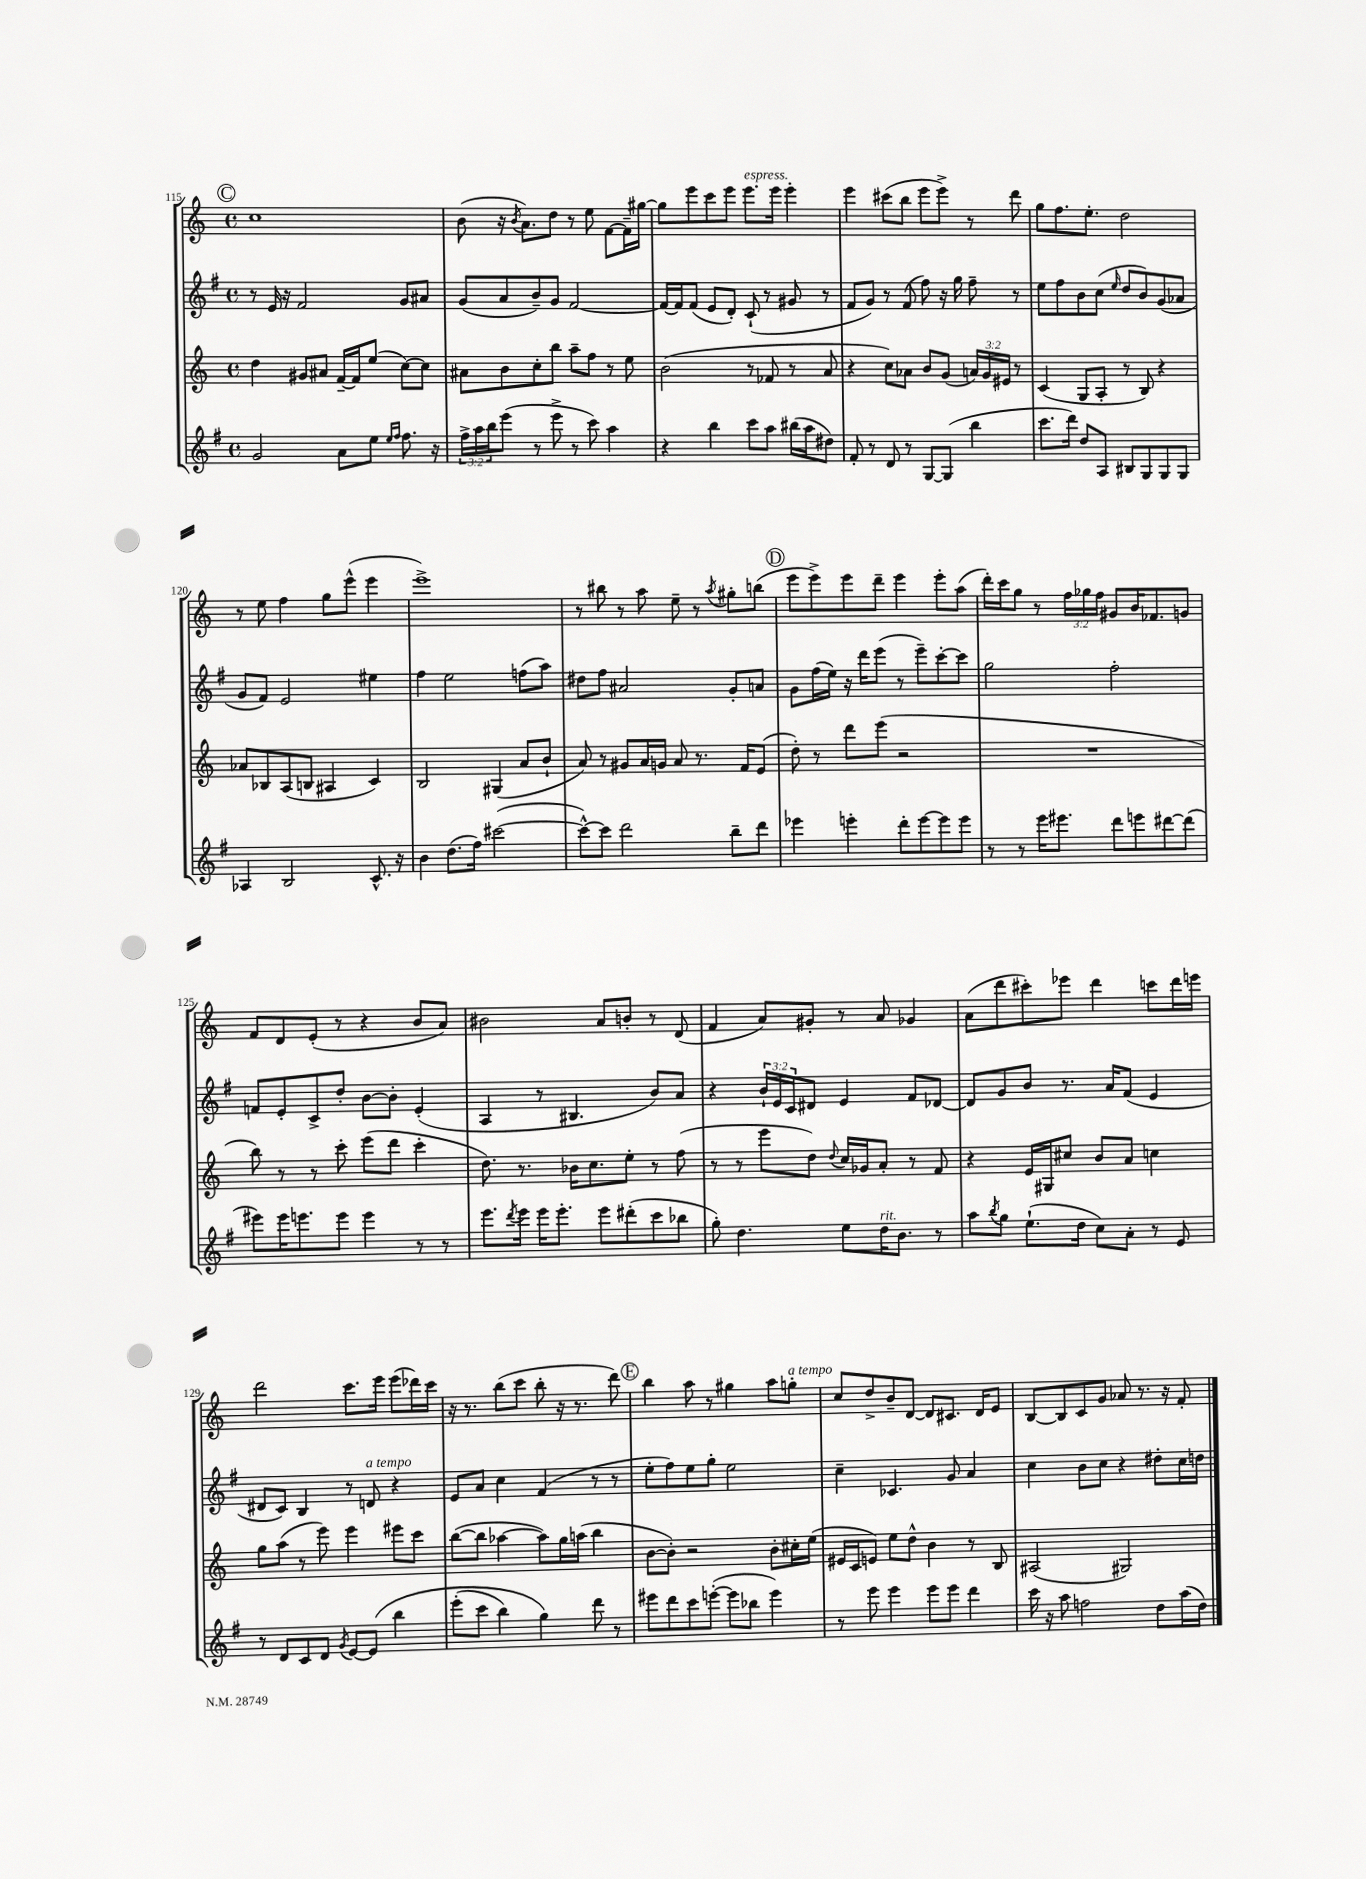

**kern	**kern	**kern	**kern
*staff4	*staff3	*staff2	*staff1
*clefG2	*clefG2	*clefG2	*clefG2
*k[f#]	*k[]	*k[f#]	*k[]
*M4/4	*M4/4	*M4/4	*M4/4
*met(c)	*met(c)	*met(c)	*met(c)
2g	4dd	8r	1cc
.	.	16e	.
.	.	16r	.
.	8g#	2f#	.
.	8a#	.	.
8a	[16f~	.	.
.	16f]	.	.
8ee	(8ee	.	.
16qqee	.	.	.
16qqff#	.	.	.
8.ff#	[8cc)	8g	.
.	8cc]	8a#	.
16r	.	.	.
=	=	=	=
24ff#^	8a#	(8g	(8b
24aa	.	.	.
24bb	.	.	.
(8eee	8b	8a	16r
.	.	.	8qb
.	.	.	8.a)
8r	8cc'	8b~)	.
8eee^	8bb	8g	8dd
8r	8aa~	[2f#	8r
8ccc)	8ff	.	8ee
4aa	8r	.	[8f
.	8ee	.	16f~]
.	.	.	[16gg#
=	=	=	=
4r	(2b	16f#_	8gg#]
.	.	16f#]	.
.	.	(8f#	8eee
4bb	.	8e	8ccc
.	.	8d')	8eee
8ccc	8r	(8c`	8.eee
8aa	8f-	8r	.
.	.	.	16eee
(16bb#	8r	8g#	4eee'
16aa	.	.	.
8dd#)	8a	8r	.
=	=	=	=
8f#'	4r	8f#	4eee
8r	.	8g)	.
8d	8cc)	8r	(8ccc#
8r	8a-	(8f#	8bb
[8G	8b	8ff#)	8eee
(8G]	(8g	16r	8eee^)
.	.	16gg	.
4bb	24a)	8ff#~	8r
.	24g	.	.
.	24e#	.	.
.	8r	8r	8ddd
=	=	=	=
8.ccc	(4c	8ee	8gg
.	.	8ff#	8.ff
16ddd)	.	.	.
8dd	8G	8b	.
.	.	.	8.ee'
8A	8A'	(8cc	.
.	.	16qqee	.
8B#	8r	8dd	2dd
8G	8B)	8b)	.
8G	4r	(8g	.
8G	.	8a-	.
=	=	=	=
4A-	8a-	8g	8r
.	8B-	8f#)	8ee
2B	(8A	2e	4ff
.	8B	.	.
.	4A#	.	8gg
.	.	.	(8eee^^
8.c^^	4c)	4ee#	4eee
16r	.	.	.
=	=	=	=
4b	2B	4ff#	1eee^)
(8.dd	.	2ee	.
16ff#)	.	.	.
([2ccc#	(4G#	.	.
.	8a	(8ff	.
.	8b`	8aa)	.
=	=	=	=
8ccc#^^_)	8a)	8dd#	8r
8ccc#]	8r	8ff#	8bb#
2ddd	8g#	2a#	8r
.	16a	.	8aa
.	16g	.	.
.	8a	.	8ee~
.	8.r	.	8r
.	.	.	8qaa
8bb~	.	8g'	8gg#'
.	16f	.	.
8ddd	(8e	8a	(8bb
=	=	=	=
4eee-	8dd')	8g	8eee
.	8r	(16ff#	8eee^)
.	.	16ee)	.
4eee'	8ddd	16r	8eee
.	.	16ddd	.
.	(8eee	(8eee	8ddd~
8ddd'	2r	8r	4eee
[8eee	.	8eee~)	.
8eee]	.	[8ccc'	8eee'
8eee	.	8ccc]	(8aa
=	=	=	=
8r	1r	2gg	16ddd')
.	.	.	16ccc
8r	.	.	8gg
16eee	.	.	8r
8.eee#	.	.	.
.	.	.	24ff
.	.	.	24gg-
.	.	.	24ff
8ddd	.	2ff#'	8g#
8eee	.	.	16b
.	.	.	8.f-
[8ddd#	.	.	.
(8ddd#]	.	.	8g
=	=	=	=
8eee#)	8bb)	8f	8f
16eee#	8r	8e'	8d
8.eee	.	.	.
.	8r	8c^	(8e'
8eee	8ccc'	8dd'	8r
4eee	(8eee	[8b	4r
.	8ddd	8b']	.
8r	4ccc'	(4e'	8b
8r	.	.	8a)
=	=	=	=
8.eee	8.dd)	4A	2b#
8qddd	.	.	.
16eee	8.r	.	.
16eee	.	8r	.
8.eee'	.	.	.
.	16b-	4.B#	.
.	8.cc	.	.
8eee	.	.	8a
(8ddd#'	8ee'	.	8b'
8ccc	8r	8b)	8r
8bb-	(8ff	8a	(8d
=	=	=	=
8gg')	8r	4r	4f
4.dd	8r	.	.
.	8eee	24b`	8a)
.	.	24e	.
.	.	24c	.
.	8dd)	8d#	8g#'
.	8qqdd	.	.
8ee	16cc	4e	8r
.	16g-	.	.
16dd	8a'	.	8a
8.b	.	.	.
.	8r	8f#	4g-
8r	8f	[8d-	.
=	=	=	=
8aa	4r	8d-]	(8a
8qbb	.	.	.
8gg	.	8g	8ddd
(8.ee`	16e	8b	8ccc#')
.	16G#	.	.
.	8cc#	8.r	8eee-
16dd	.	.	.
8cc)	8b	.	4ddd
.	.	16a	.
8a'	8a	(8f#	.
8r	4cc	4e	8ccc
8e	.	.	16ddd
.	.	.	16eee
=	=	=	=
8r	8gg	8d#	2ddd
8d	(8aa	8c)	.
8c	8r	4B	.
8d	8eee)	.	.
8qg	.	.	.
[8e	4eee	8r	8.ccc
&(8e]	.	8d	.
.	.	.	16eee
4bb	8eee#	4r	(8eee
.	8ccc	.	16ddd-)
.	.	.	16ccc
=	=	=	=
(8eee'	([8bb	8e	16r
.	.	.	8.r
8ccc	8bb]	8a	.
4bb)	[4aa-	4cc	(8bb
.	.	.	8ccc
4gg&)	8aa-])	(4f#	8bb'
.	16gg	.	16r
.	(16aa	.	8.r
8ddd	4bb	8r	.
8r	.	8r	8ddd)
=	=	=	=
8eee#	[8b	8ee'	4bb
8ddd	8b'])	8ff#)	.
8ccc	2r	8ee	8aa
([8eee'	.	8gg'	8r
8eee]	.	2ee	4gg#
8bb-	.	.	.
4eee)	8b'	.	8aa
.	16cc#'	.	8gg'
.	(16ee	.	.
=	=	=	=
8r	16e#	4cc~	8cc
.	16c	.	.
8eee	8e)	.	8dd^
4eee	8ee	4.c-	8b~
.	8dd^^	.	[8d
8eee	4b	.	8d]
8eee	.	8g	8.c#
4ddd	8r	4a	.
.	.	.	16d
.	8B	.	8e
=	=	=	=
16ccc	(2A#	4cc	[8B
16r	.	.	.
8aa	.	.	8B]
2ff	.	8b	8c
.	.	8cc	8g
.	2G#)	4r	8a-
.	.	.	8.r
8dd	.	8dd#'	.
.	.	.	16r
(16aa	.	16cc	8f'
16dd)	.	16dd	.
==	==	==	==
*-	*-	*-	*-
